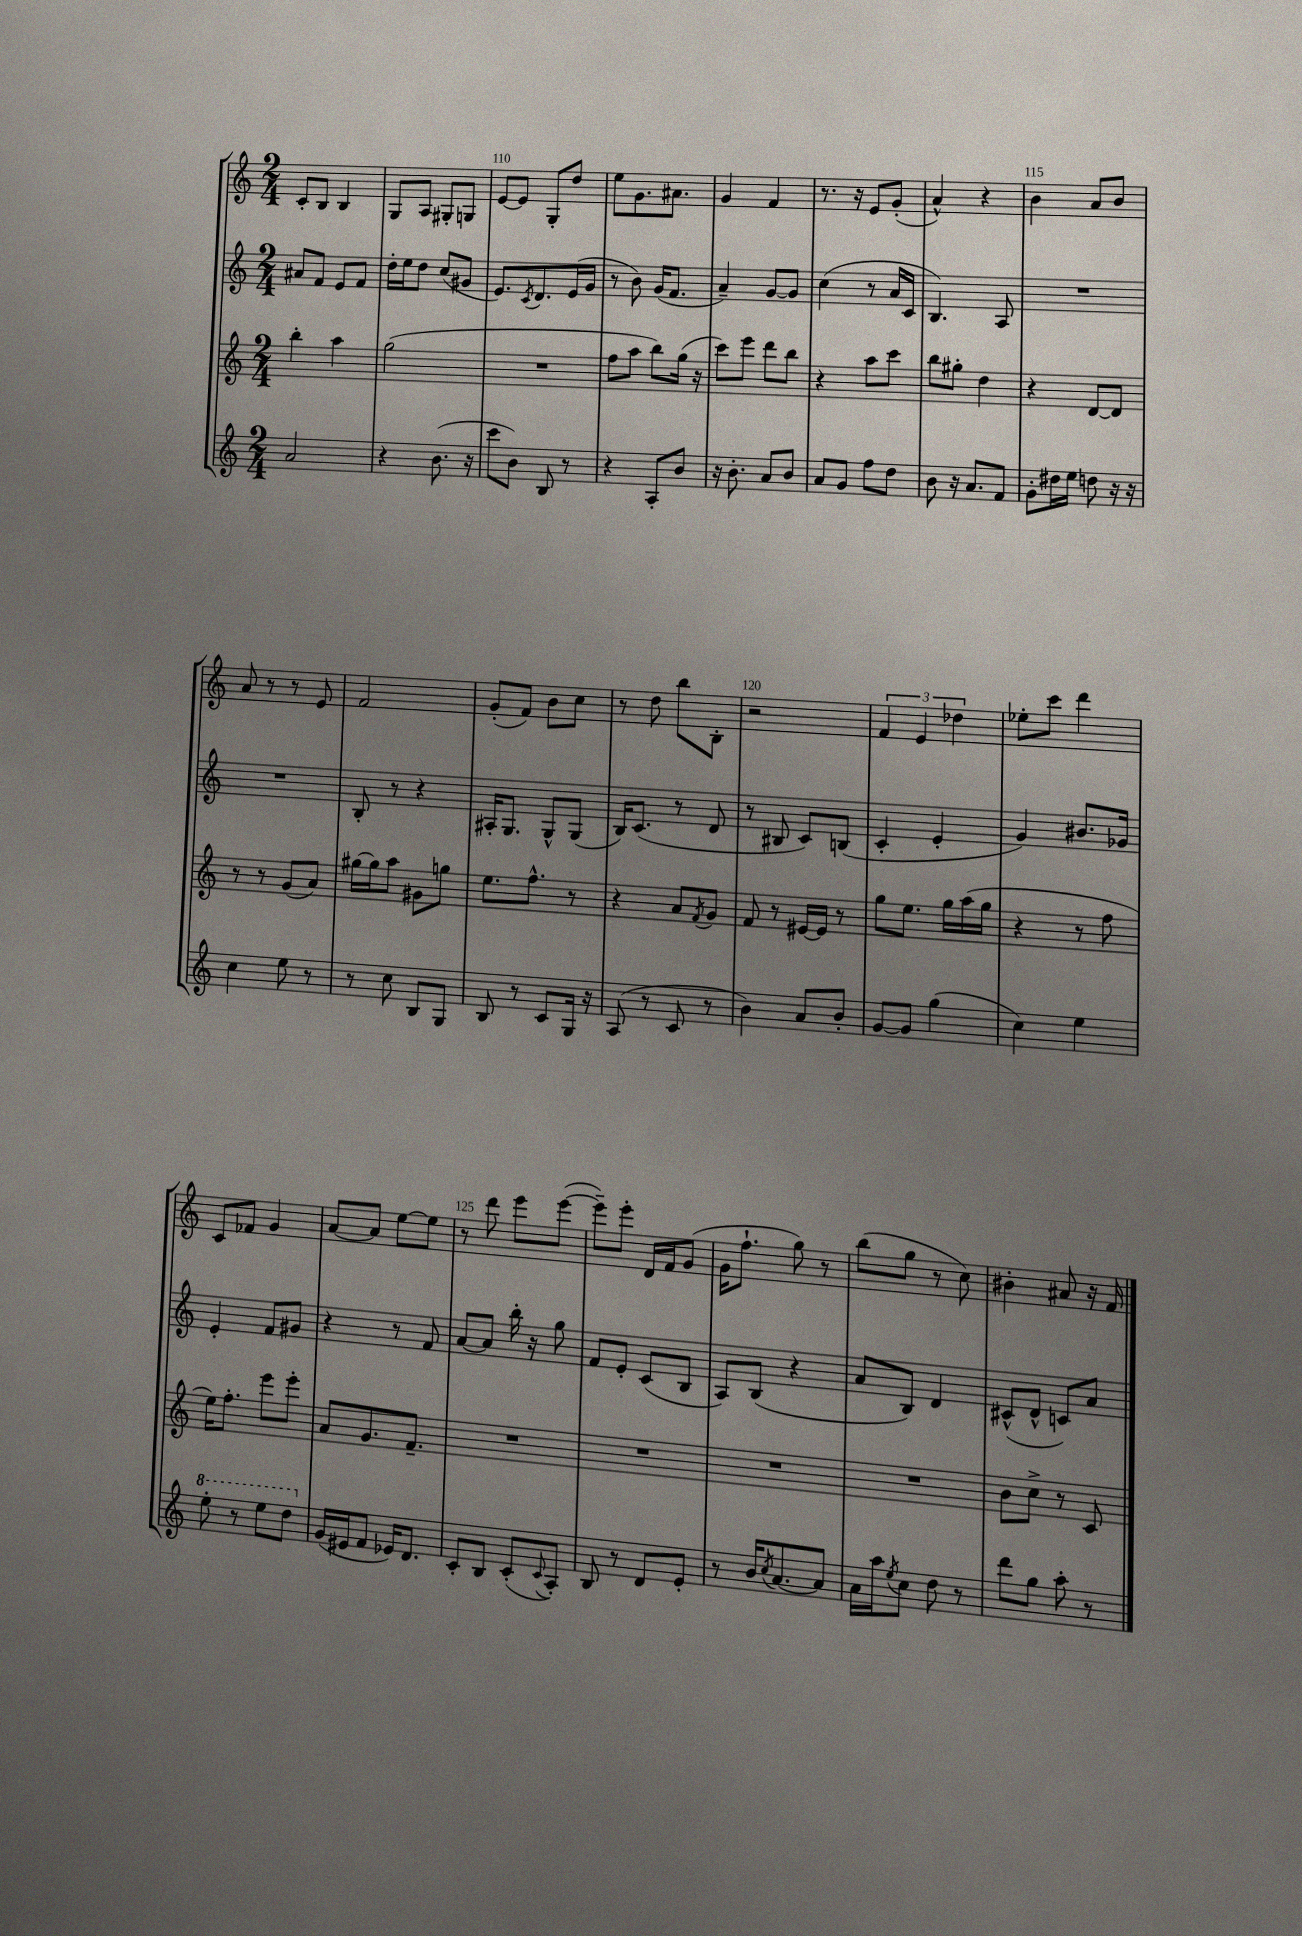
<<
\new StaffGroup <<
\new Staff = "s0" {
    \clef treble \key c \major \numericTimeSignature \time 2/4
    c'8-. b8 b4 |
    g8 a8 gis8-. g8 |
    e'8~ e'8 g8-. d''8 |
    e''8 g'8. ais'8. |
    g'4 f'4 |
    r8. r16 e'8 g'8-.( |
    a'4-^) r4 |
    b'4 a'8 b'8 |
    a'8 r8 r8 e'8 |
    f'2 |
    g'8-.( f'8) b'8 c''8 |
    r8 d''8 b''8 b8-. |
    r2 |
    \tuplet 3/2 { f'4 e'4 des''4 } |
    ees''8-. c'''8 d'''4 |
    c'8 fes'8 g'4 |
    a'8~ a'8 e''8~ e''8 |
    r8 d'''8 e'''8 e'''8~( |
    e'''8--) e'''8-. d'16 f'16 g'8( |
    g'16 f''8.-! g''8) r8 |
    b''8( g''8 r8 c''8) |
    bis'4-. ais'8 r16 f'16 \bar "|." |
}
\new Staff = "s1" {
    \clef treble \key c \major \numericTimeSignature \time 2/4
    ais'8 f'8 e'8 f'8 |
    d''16-. e''16 d''8 c''8( gis'8 |
    e'8.) \acciaccatura { c'8 } d'8. e'16( g'16 |
    r8 b'8) g'16( f'8. |
    a'4--) g'8~ g'8 |
    c''4( r8 a'16 c'16 |
    b4.) a8 |
    R2 |
    R2 |
    b8-. r8 r4 |
    ais16-. g8. g8-^ g8( |
    b16) c'8.( r8 d'8 |
    r8 bis8 c'8) b8( |
    c'4-. e'4-. |
    g'4) bis'8. ges'16 |
    e'4-. f'8 gis'8 |
    r4 r8 f'8 |
    a'8~ a'8 b''16-. r16 g''8 |
    f'8 e'8-. c'8( b8 |
    a8) b8( r4 |
    a'8 b8) d'4 |
    cis'8-^( d'8-^ c'8) a'8 \bar "|." |
}
\new Staff = "s2" {
    \clef treble \key c \major \numericTimeSignature \time 2/4
    b''4-. a''4 |
    g''2( |
    R2 |
    f''8 a''8 b''8) g''16( r16 |
    c'''8) e'''8 d'''8 b''8 |
    r4 a''8 c'''8 |
    b''8 gis''8-. d''4 |
    r4 d'8~ d'8 |
    r8 r8 g'8( a'8) |
    gis''16~ gis''16 a''8 gis'8 g''8 |
    e''8. f''8.-^ r8 |
    r4 a'8 \acciaccatura { f'8 } g'8 |
    f'8 r8 eis'16~ eis'16 r8 |
    g''8 e''8. g''16 a''16( g''16 |
    r4 r8 f''8 |
    e''16) f''8.-. e'''8 e'''8-. |
    a'8 g'8. f'8.-- |
    R2 |
    R2 |
    R2 |
    R2 |
    b'8 c''8-> r8 c'8 \bar "|." |
}
\new Staff = "s3" {
    \clef treble \key c \major \numericTimeSignature \time 2/4
    a'2 |
    r4 b'8.( r16 |
    c'''8 b'8) b8 r8 |
    r4 a8-. b'8 |
    r16 b'8.-. a'8 b'8 |
    a'8 g'8 f''8 d''8 |
    b'8 r16 a'8. f'8 |
    g'8-. dis''16 e''16 d''8 r16 r16 |
    c''4 e''8 r8 |
    r8 c''8 b8 g8 |
    b8 r8 c'8 g16 r16 |
    a8( r8 c'8 r8 |
    b'4) a'8 b'8-. |
    g'8~ g'8 g''4( |
    c''4) e''4 |
    \ottava #1 e'''8-. r8 e'''8 d'''8 \ottava #0 |
    g'16( eis'16 f'8 ees'16) d'8. |
    c'8-. b8 c'8-.( \appoggiatura { c'8 } a8-.) |
    b8 r8 d'8 e'8-. |
    r8 b'16 \acciaccatura { c''8 } a'8.~ a'8 |
    a'16 a''16 \acciaccatura { e''8 } c''8 d''8 r8 |
    d'''8 g''8 a''8-. r8 \bar "|." |
}
>>
>>
\layout { \context { \Score currentBarNumber = #108 \override BarNumber.break-visibility = ##(#f #t #t) barNumberVisibility = #(every-nth-bar-number-visible 5) } }
